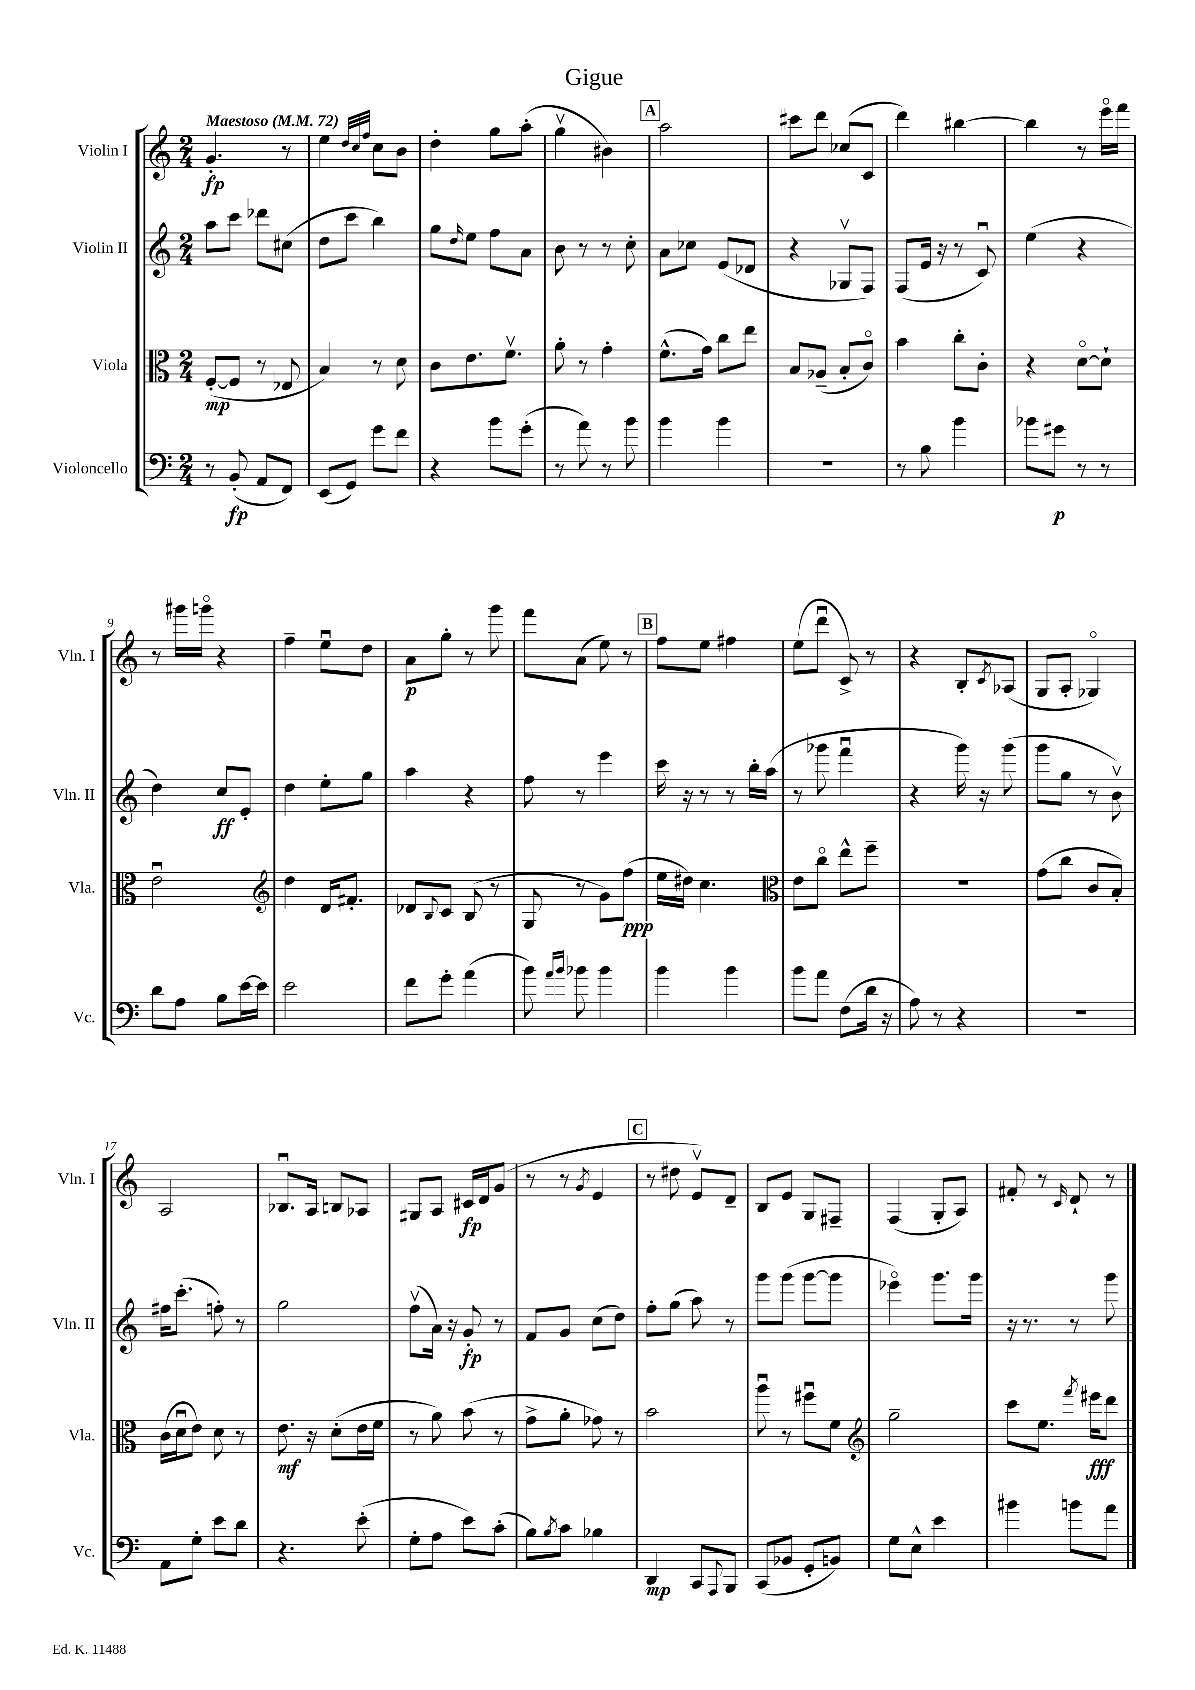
\header { title = "Gigue" }
<<
\new StaffGroup <<
\new Staff = "s0" \with { instrumentName = "Violin I" shortInstrumentName = "Vln. I" } {
    \clef treble \key c \major \numericTimeSignature \time 2/4 \tempo "Maestoso" 4 = 72
    g'4.-.\fp r8 |
    e''4 \grace { d''32 c''32 f''32 } c''8 b'8 |
    d''4-. g''8 a''8-.( |
    g''4\upbow bis'4) |
    \mark \markup { \box "A" } a''2 |
    cis'''8 d'''8 ces''8( c'8 |
    d'''4) bis''4~ |
    bis''4 r8 e'''16\flageolet f'''16 |
    r8 gis'''16 g'''16\flageolet r4 |
    f''4-- e''8\downbow d''8 |
    a'8\p g''8-. r8 g'''8 |
    f'''8 a'8( e''8) r8 |
    \mark \markup { \box "B" } f''8 e''8 fis''4 |
    e''8( d'''8\downbow c'8->) r8 |
    r4 b8-. \acciaccatura { c'8 } aes8( |
    g8 a8-. ges4\flageolet) |
    a2 |
    bes8.\downbow a16 b8 aes8 |
    gis8 a8 cis'16\fp d'16 g'8( |
    r8 r8 \acciaccatura { g'8 } e'4 |
    \mark \markup { \box "C" } r8 dis''8 e'8\upbow) d'8-- |
    b8 e'8 g8 fis8-- |
    f4( g8-. a8) |
    fis'8-. r8 \grace { c'16 } d'8-! r8 \bar "|." |
}
\new Staff = "s1" \with { instrumentName = "Violin II" shortInstrumentName = "Vln. II" } {
    \clef treble \key c \major \numericTimeSignature \time 2/4
    a''8 c'''8 des'''8 cis''8( |
    d''8 c'''8 b''4) |
    g''8 \grace { d''16 } e''8 f''8 a'8 |
    b'8 r8 r8 c''8-. |
    \mark \markup { \box "A" } a'8 ces''8 e'8( des'8 |
    r4 ges8\upbow f8) |
    f8( e'16 r16 r8 c'8\downbow) |
    e''4( r4 |
    d''4) c''8\ff e'8-. |
    d''4 e''8-. g''8 |
    a''4 r4 |
    f''8 r8 e'''4 |
    \mark \markup { \box "B" } c'''16 r16 r8 r8 b''16-. a''16( |
    r8 ges'''8 f'''4\downbow |
    r4 g'''16) r16 g'''8( |
    g'''8 g''8 r8 b'8\upbow) |
    fis''16 c'''8.-.( f''8-.) r8 |
    g''2 |
    f''8\upbow( a'16) r16 g'8-.\fp r8 |
    f'8 g'8 c''8( d''8) |
    \mark \markup { \box "C" } f''8-. g''8( a''8) r8 |
    g'''8 g'''8( g'''8~ g'''8 |
    ees'''4\flageolet) g'''8. g'''16 |
    r16 r8. r8 g'''8 \bar "|." |
}
\new Staff = "s2" \with { instrumentName = "Viola" shortInstrumentName = "Vla." } {
    \clef alto \key c \major \numericTimeSignature \time 2/4
    f8~-.\mp( f8 r8 ees8 |
    b4) r8 d'8 |
    c'8 e'8. f'8.\upbow |
    a'8-. r8 g'4-. |
    \mark \markup { \box "A" } f'8.-^( g'16) c''8 e''8 |
    b8 aes8--( b8-. c'8\flageolet) |
    b'4 c''8-. c'8-. |
    r4 d'8~\flageolet d'8-! |
    e'2\downbow |
    \clef treble d''4 d'16 fis'8.-. |
    des'8 \appoggiatura { b8 } c'8 b8( r8 |
    g8 r8 g'8) f''8\ppp( |
    \mark \markup { \box "B" } e''16 dis''16) c''4. |
    \clef alto e'8 c''8\flageolet e''8-^ f''8-- |
    r2 |
    g'8( c''8 c'8 b8-.) |
    c'16( d'16\downbow e'8) d'8 r8 |
    e'8.\mf r16 d'8-.( e'16 f'16 |
    r8 a'8) b'8( r8 |
    g'8-> a'8-. ges'8) r8 |
    \mark \markup { \box "C" } b'2 |
    a''8\downbow r8 fis''8\downbow f'8 |
    \clef treble g''2-- |
    c'''8 e''8. \acciaccatura { f'''8 } eis'''16\fff d'''8 \bar "|." |
}
\new Staff = "s3" \with { instrumentName = "Violoncello" shortInstrumentName = "Vc." } {
    \clef bass \key c \major \numericTimeSignature \time 2/4
    r8 b,8-.\fp( a,8 f,8) |
    e,8( g,8) g'8 f'8 |
    r4 b'8 g'8-.( |
    r8 a'8) r8 b'8 |
    \mark \markup { \box "A" } b'4 b'4 |
    R2 |
    r8 b8 b'4 |
    bes'8 gis'8\p r8 r8 |
    d'8 a8 b8 e'16~ e'16 |
    e'2 |
    f'8 g'8-. a'4( |
    b'8) \grace { a'16 b'16 } bes'8 bes'4 |
    \mark \markup { \box "B" } b'4 b'4 |
    b'8 a'8 f8( d'16 r16 |
    a8) r8 r4 |
    R2 |
    a,8 g8-. e'8 d'8 |
    r4. e'8-.( |
    g8-. a8 e'8) c'8-.( |
    b8) \acciaccatura { b8 } c'8 bes4 |
    \mark \markup { \box "C" } d,4\mp c,8 \appoggiatura { a,,8 } b,,8 |
    c,8( bes,8 g,8-. b,8) |
    g8 e8-^ e'4 |
    bis'4 b'8 a'8 \bar "|." |
}
>>
>>
